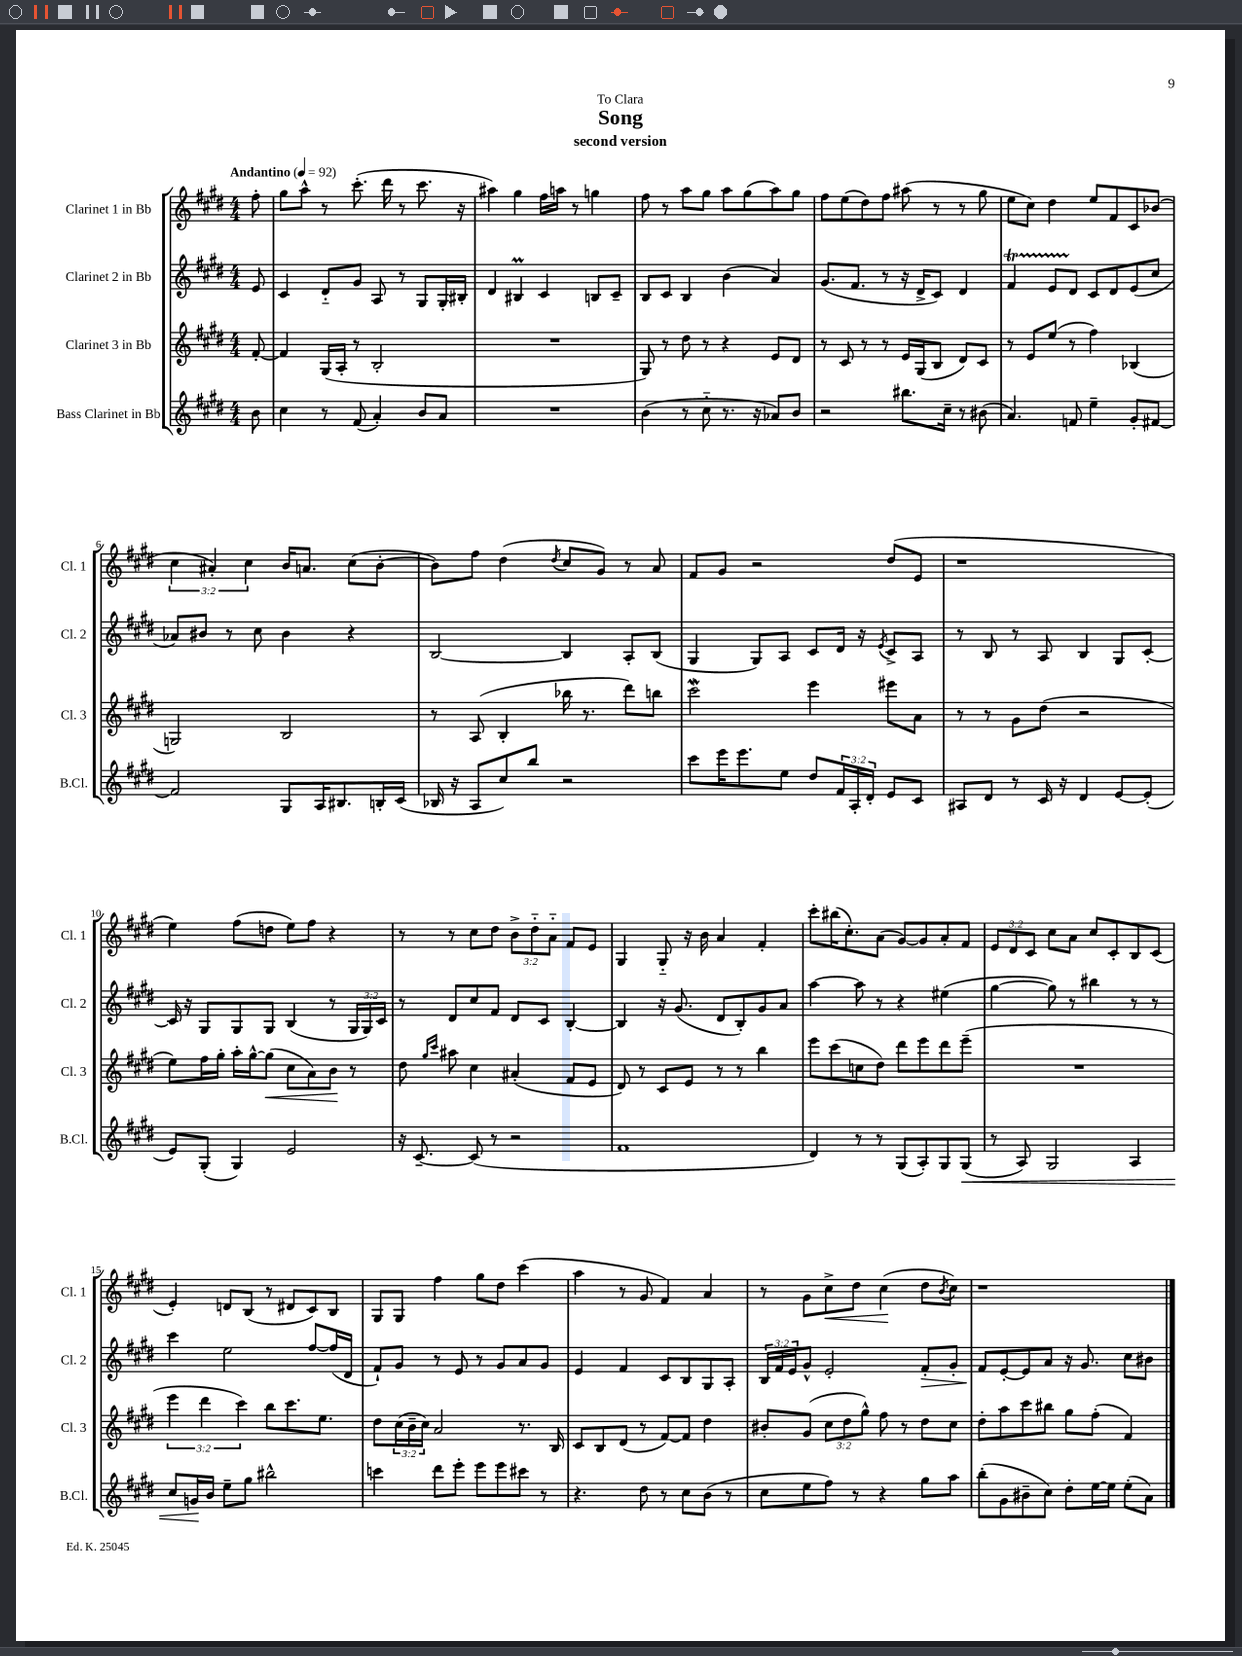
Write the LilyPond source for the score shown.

\header { title = "Song" subtitle = "second version" dedication = "To Clara" }
<<
\new StaffGroup <<
\new Staff = "s0" \with { instrumentName = "Clarinet 1 in Bb" shortInstrumentName = "Cl. 1" } {
    \clef treble \key e \major \numericTimeSignature \time 4/4 \override Staff.TupletNumber.text = #tuplet-number::calc-fraction-text \partial 8 \tempo "Andantino" 4 = 92
    fis''8-. |
    gis''8 a''8-^ r8 cis'''8.-.( dis'''16 r8 cis'''8. r16 |
    ais''4) gis''4 fis''16 a''16 r8 g''4 |
    fis''8 r8 a''8 gis''8 a''8 gis''8( a''8) gis''8 |
    fis''8 e''8( dis''8) fis''8 ais''8( r8 r8 gis''8 |
    e''8 cis''8) dis''4 e''8 fis'8 cis'8 bes'8( |
    \tuplet 3/2 { cis''4 ais'4-.) cis''4 } b'16 a'8. cis''8( b'8~-. |
    b'8) fis''8 dis''4( \acciaccatura { dis''8 } cis''8 gis'8) r8 a'8 |
    fis'8 gis'8 r2 dis''8( e'8 |
    r1 |
    e''4) fis''8( d''8 e''8) fis''8 r4 |
    r8 r8 cis''8 dis''8 \tuplet 3/2 { b'8-> dis''8-_ a'8-_ } fis'8 e'8 |
    gis4 gis8-_ r16 b'16 a'4 fis'4-. |
    cis'''8-. bis''16( cis''8.-.) a'8( gis'8~) gis'8 a'8-. fis'8 |
    \tuplet 3/2 { e'8 dis'8 cis'8 } cis''8 a'8 cis''8 cis'8-. b8 cis'8( |
    e'4-.) d'8 b8( r8 dis'8 cis'8) b8 |
    gis8 gis8 fis''4 gis''8 dis''8 cis'''4( |
    a''4 r8 gis'8 fis'4) a'4 |
    r8 gis'8 cis''8->\< dis''8 cis''4\!( dis''8 \acciaccatura { b'8 } cis''8) |
    r1 \bar "|." |
}
\new Staff = "s1" \with { instrumentName = "Clarinet 2 in Bb" shortInstrumentName = "Cl. 2" } {
    \clef treble \key e \major \numericTimeSignature \time 4/4 \override Staff.TupletNumber.text = #tuplet-number::calc-fraction-text \partial 8
    e'8 |
    cis'4 dis'8-_ gis'8 a8 r8 gis8 gis16-. bis16-. |
    dis'4 bis4\prall cis'4 b8 cis'8-- |
    b8 cis'8 b4 b'4( a'4) |
    gis'8.( fis'8. r8 r16 dis'16-> cis'8) dis'4 |
    fis'4\startTrillSpan e'8 dis'8\stopTrillSpan cis'8 dis'8 e'8( cis''8 |
    aes'8) bis'8 r8 cis''8 bis'4 r4 |
    b2~ b4 a8-. b8( |
    gis4 gis8) a8 cis'8 dis'16 r16 \acciaccatura { e'8 } cis'8-> a8 |
    r8 b8 r8 a8 b4 gis8 cis'8~-. |
    cis'16 r16 gis8 gis8 gis8 b4( r8 \tuplet 3/2 { gis16 gis16) cis'16 } |
    r8 dis'8 cis''8 fis'8 dis'8 cis'8 b4~-. |
    b4 r16 gis'8.( dis'8 b8-.) gis'8 a'8 |
    a''4~ a''8 r8 r4 eis''4( |
    gis''4~ gis''8) r8 bis''4 r8 r8 |
    cis'''4 e''2 fis''8~ fis''16( dis'16 |
    fis'8-!) gis'8 r8 e'8 r8 gis'8 a'8 gis'8 |
    e'4 fis'4 cis'8 b8 gis8 a8-. |
    \tuplet 3/2 { b16 fis'16 e'16 } gis'8-^ e'2-. fis'8-.\> gis'8-. |
    fis'8\! e'8~-. e'8 a'8 r16 gis'8. cis''8 bis'8 \bar "|." |
}
\new Staff = "s2" \with { instrumentName = "Clarinet 3 in Bb" shortInstrumentName = "Cl. 3" } {
    \clef treble \key e \major \numericTimeSignature \time 4/4 \override Staff.TupletNumber.text = #tuplet-number::calc-fraction-text \partial 8
    fis'8~-. |
    fis'4 gis16( a16-. r8 b2-. |
    R1 |
    gis8) r8 dis''8 r8 r4 e'8 dis'8 |
    r8 cis'8 r8 r8 e'16 gis16( b8 dis'8) cis'8 |
    r8 e'8 e''8( r8 fis''4) bes4( |
    g2) b2 |
    r8 a8( b4-. bes''16 r8. dis'''8) b''8 |
    cis'''2\mordent e'''4 eis'''8 a'8 |
    r8 r8 gis'8 dis''8( r2 |
    e''8) fis''16 gis''16-. a''16-. gis''16~-^ gis''8\<( cis''8 a'8) b'8\! r8 |
    dis''8 \grace { gis''16 cis'''16 } ais''8 cis''4 ais'4-.( fis'8 e'8 |
    dis'8) r8 cis'8 e'8 r8 r8 b''4 |
    e'''8 cis'''8( c''8 dis''8) dis'''8 e'''8 dis'''8 e'''8--( |
    R1 |
    \tuplet 3/2 { e'''4 dis'''4 cis'''4) } b''8 cis'''8. e''8. |
    dis''8 \tuplet 3/2 { cis''16( b'16-- cis''16) } a'2 r8. b16 |
    cis'8 b8 dis'8( r8 fis'8~) fis'8 dis''4 |
    bis'8-. gis'8( \tuplet 3/2 { cis''8 dis''8 gis''8-^) } fis''8 r8 dis''8 cis''8 |
    dis''8-. a''8 cis'''8 bis''8 gis''8 fis''8-.( fis'4) \bar "|." |
}
\new Staff = "s3" \with { instrumentName = "Bass Clarinet in Bb" shortInstrumentName = "B.Cl." } {
    \clef treble \key e \major \numericTimeSignature \time 4/4 \override Staff.TupletNumber.text = #tuplet-number::calc-fraction-text \partial 8
    b'8 |
    cis''4 r8 fis'8( a'4-.) b'8 a'8 |
    R1 |
    b'4( r8 cis''8-_ r8. r16 aes'8) b'8 |
    r2 bis''8. cis''16-- r8 bis'8( |
    a'4.) f'8 e''4-- gis'8-. fis'8~ |
    fis'2 gis8 a16 bis8. b16-. cis'16( |
    bes16 r16 a8 cis''8) b''8 r2 |
    cis'''8 e'''16 e'''8. e''8 dis''8 \tuplet 3/2 { fis'16 a16-. dis'16-. } e'8 cis'8 |
    ais8 dis'8 r8 cis'16 r16 dis'4 e'8~ e'8-.( |
    e'8) gis8-.( gis4) e'2 |
    r16 cis'8.~-- cis'8( r8 r2 |
    fis'1 |
    dis'4) r8 r8 gis8( a8-.) gis8 gis8\<( |
    r8 a8) gis2 a4 |
    cis''8 g'16\! b'16 e''8-- gis''8 bis''2-^ |
    c'''4 dis'''8 e'''8-. e'''8 e'''8 cis'''8 r8 |
    r4. dis''8 r8 cis''8 b'8( r8 |
    cis''8 e''8 fis''8) r8 r4 gis''8 a''8 |
    b''8-.( gis'8 bis'8-- cis''8) dis''8-. e''16~ e''16 e''8-.( a'8) \bar "|." |
}
>>
>>
